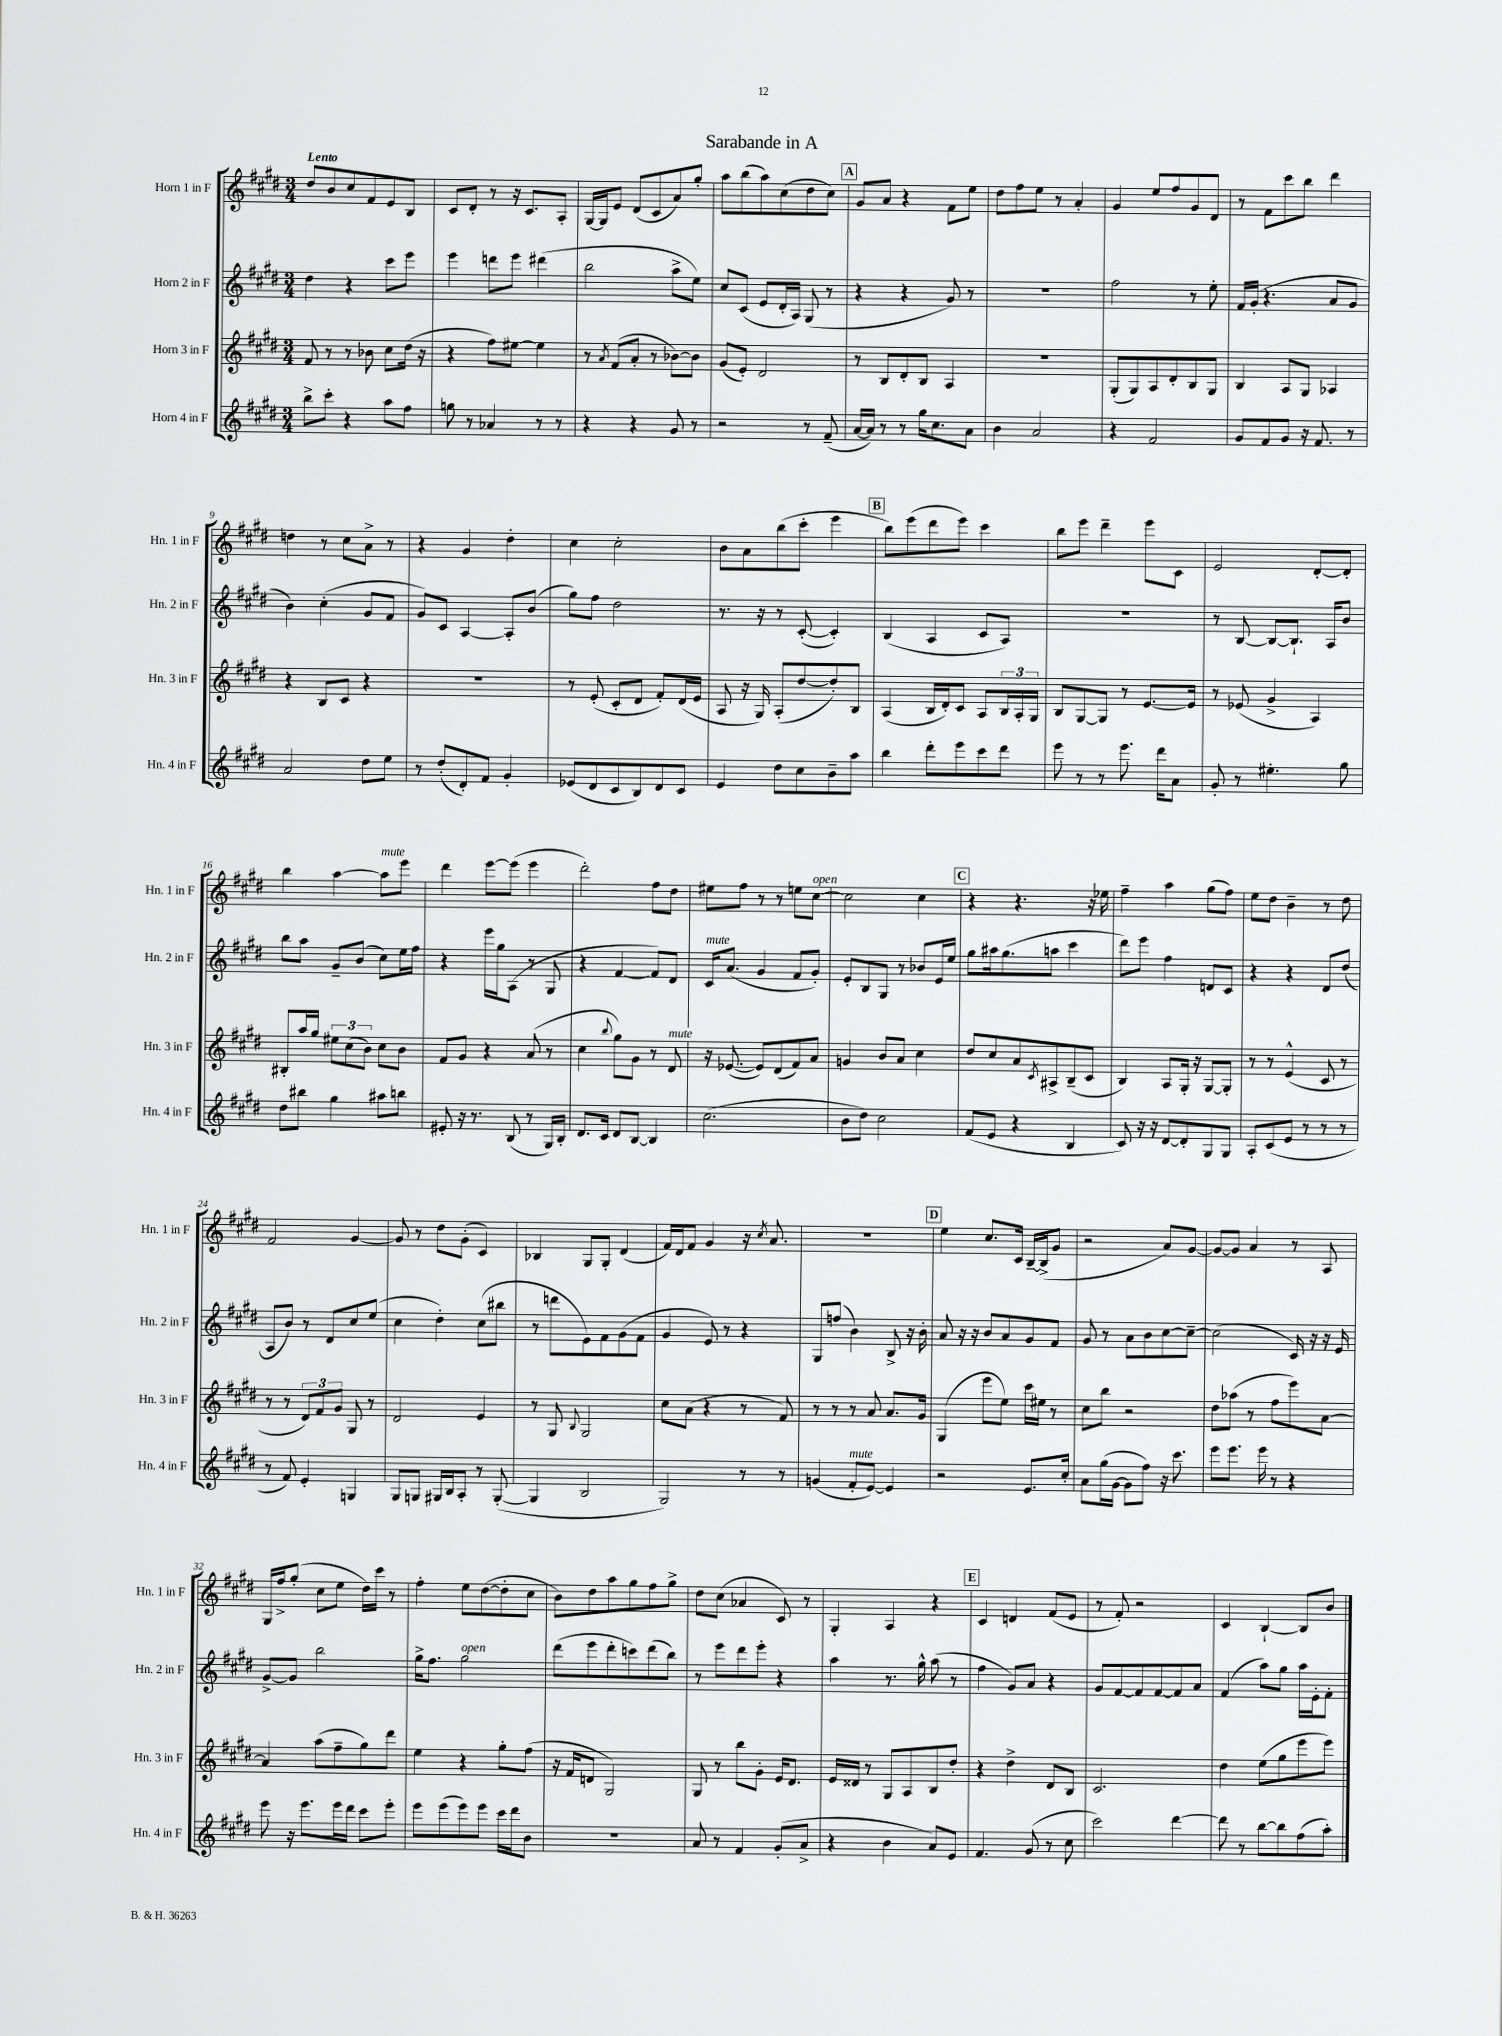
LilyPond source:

\header { title = "Sarabande in A" }
<<
\new StaffGroup <<
\new Staff = "s0" \with { instrumentName = "Horn 1 in F" shortInstrumentName = "Hn. 1 in F" } {
    \clef treble \key e \major \numericTimeSignature \time 3/4 \tempo "Lento"
    dis''8 b'8 cis''8 fis'8 e'8 b8 |
    cis'8 dis'8-. r8 r16 cis'8. a8-. |
    gis16~ gis16 e'8 dis'8( cis'8 a'8) gis''8-. |
    a''8 b''8( a''8) cis''8( dis''8 cis''8) |
    \mark \markup { \box "A" } gis'8 a'8 r4 fis'8 e''8 |
    dis''8 fis''8 e''8 r8 a'4-. |
    gis'4 e''8 fis''8 gis'8 dis'8 |
    r8 fis'8 cis'''8 b''8 dis'''4 |
    d''4 r8 cis''8 a'8-> r8 |
    r4 gis'4 dis''4-. |
    cis''4 cis''2-. |
    b'8 a'8 b''8( cis'''8-. e'''4 |
    \mark \markup { \box "B" } b''8) e'''8( dis'''8 e'''8) cis'''4 |
    b''8 e'''8 dis'''4-- e'''8 cis'8 |
    e'2 dis'8~-. dis'8-. |
    b''4 a''4~ a''8^\markup { \italic "mute" } e'''8 |
    dis'''4 e'''8~ e'''8( e'''4 |
    dis'''2-.) fis''8 dis''8 |
    eis''8 fis''8 r8 r8 e''8 cis''8~^\markup { \italic "open" } |
    cis''2 cis''4 |
    \mark \markup { \box "C" } r4 r4. r16 ees''16 |
    fis''4-- a''4 gis''8( fis''8) |
    e''8 dis''8 b'4-- r8 dis''8 |
    fis'2 gis'4~ |
    gis'8 r8 dis''8 gis'8-.( cis'4) |
    bes4 gis8 gis8-. dis'4( |
    fis'16) dis'16 fis'8 gis'4 r16 \acciaccatura { cis''8 } a'8. |
    R2. |
    \mark \markup { \box "D" } e''4 cis''8. cis'16 b16~-- b16->( gis'8 |
    r2 a'8) gis'8~ |
    gis'8~ gis'8 a'4 r8 a8 |
    gis16 fis''16-> gis''8-.( cis''8 e''8 dis''16) cis'''16 r8 |
    fis''4-. e''8 dis''8~( dis''8-. cis''8 |
    b'8) dis''8 a''8 gis''8 fis''8 gis''8-> |
    dis''8 cis''8( aes'4 cis'8) r8 |
    gis4-. a4 r4 |
    \mark \markup { \box "E" } cis'4 d'4 fis'8( e'8 |
    r8 fis'8-.) r2 |
    cis'4 b4~-! b8 b'8 \bar "|." |
}
\new Staff = "s1" \with { instrumentName = "Horn 2 in F" shortInstrumentName = "Hn. 2 in F" } {
    \clef treble \key e \major \numericTimeSignature \time 3/4
    dis''4 r4 cis'''8 e'''8 |
    e'''4 d'''8 e'''8 dis'''4( |
    b''2 a''8-> e''8) |
    cis''8 cis'8( e'8 dis'16-. a16) gis8( r8 |
    \mark \markup { \box "A" } r4 r4 gis'8) r8 |
    R2. |
    fis''2 r8 e''8-. |
    fis'16 gis'16-.( r4. a'8 gis'8 |
    b'4) cis''4-.( gis'8 fis'8 |
    gis'8) cis'8 a4~ a8-. b'8( |
    gis''8) fis''8 dis''2 |
    r8. r16 r8 cis'8~-.( cis'4-.) |
    \mark \markup { \box "B" } b4( a4 cis'8 a8) |
    R2. |
    r8 b8~ b8~ b8.-! a16 b'8 |
    b''8 a''8 gis'8-- b'8( cis''8) e''16 fis''16 |
    r4 e'''16 gis''16 a8( r8 gis8 |
    r4 fis'4~ fis'8) dis'8 |
    cis'16^\markup { \italic "mute" } a'8.( gis'4 fis'8 gis'8-.) |
    e'8-. b8 gis8 r8 bes'8 e'16 e''16 |
    \mark \markup { \box "C" } gis''8 ais''16 gis''8.( a''8 cis'''4 |
    dis'''8) e'''8 fis''4 d'8 cis'8 |
    r4 r4 dis'8 dis''8( |
    a8 b'8) r8 dis'8 cis''8 e''8( |
    cis''4 dis''4-.) cis''8( bis''8 |
    r8 d'''8 e'8) fis'8 gis'8( fis'8 |
    gis'4 e'8) r8 r4 |
    gis8 f''8( b'4) b8-> r16 b'16-. |
    \mark \markup { \box "D" } a'8 r16 r16 b'8 a'8 gis'8 fis'8 |
    gis'8 r8 a'8 b'8 cis''8~ cis''8~-- |
    cis''2( cis'16) r16 r16 e'16 |
    gis'8~-> gis'8 b''2 |
    gis''16-> fis''8. gis''2^\markup { \italic "open" } |
    dis'''8( e'''8 dis'''8-. c'''8) dis'''8( b''8) |
    r8 e'''8 dis'''8 e'''8-. r4 |
    a''4 r8. gis''16-^ a''8( r8 |
    \mark \markup { \box "E" } fis''4 gis'8) a'8 r4 |
    gis'8 fis'8~ fis'8 fis'8~ fis'8 a'8 |
    fis'4( a''8) gis''8 a''16 e'16-. fis'8-. \bar "|." |
}
\new Staff = "s2" \with { instrumentName = "Horn 3 in F" shortInstrumentName = "Hn. 3 in F" } {
    \clef treble \key e \major \numericTimeSignature \time 3/4
    fis'8 r8 r8 bes'8 cis''8 dis''16( r16 |
    r4 fis''8) eis''8~ eis''4 |
    r8 \acciaccatura { a'8 } fis'8( a'8-. r8 bes'8~) bes'8 |
    gis'8( e'8-.) dis'2 |
    \mark \markup { \box "A" } r8 b8 dis'8-. b8 a4 |
    R2. |
    gis8-.( gis8) a8 dis'8-. b8 gis8 |
    b4 a8 gis8 aes4 |
    r4 b8 cis'8 r4 |
    R2. |
    r8 e'8-.( cis'8-. dis'8 fis'8-.) dis'16( e'16 |
    a8 r16 gis16) a8-.( dis''8~ dis''8-.) b8 |
    \mark \markup { \box "B" } a4( b16 dis'16-.) cis'8 a8 \tuplet 3/2 { b16 a16-. gis16 } |
    b8 gis8~ gis8 r8 e'8.~ e'16 |
    r8 ees'8( gis'4-> a4) |
    bis8-. a''16 gis''16 \tuplet 3/2 { eis''8 cis''8( b'8) } cis''8 b'8 |
    fis'8 gis'8 r4 a'8( r8 |
    cis''4 \appoggiatura { b''8 } gis''8) gis'8 r8 dis'8^\markup { \italic "mute" } |
    r16 ees'8.~( ees'8) dis'8( fis'8) a'8 |
    g'4 b'8 a'8 cis''4 |
    \mark \markup { \box "C" } dis''8 cis''8 a'8 \acciaccatura { cis'8 } ais8-> b8--( cis'8 |
    b4) a8 gis16-. r16 gis8~ gis8-. |
    r8 r8 e'4-^( cis'8 r8 |
    r8 r8 \tuplet 3/2 { dis'8) fis'8 gis'8 } gis8 r8 |
    dis'2 e'4 |
    r8 gis8 \appoggiatura { b8 } gis2 |
    cis''8 a'8( r4 r8 fis'8) |
    r8 r8 r8 a'8 a'8. gis'16 |
    \mark \markup { \box "D" } gis4( e'''8 e''8) cis'''16 eis''16 r8 |
    cis''8 b''8 r2 |
    dis''8 aes''8( r8 fis''8 e'''8) a'8~ |
    a'4 a''8( fis''8-- gis''8) dis'''8 |
    e''4 r4 gis''8-. fis''8( |
    r16 fis'16 d'8 gis2) |
    gis8 r8 b''8 gis'8-. e'16 dis'8. |
    e'16 disis'16 r8 gis8 a8 b8 dis''8-. |
    \mark \markup { \box "E" } r4 dis''4-> dis'8 b8 |
    cis'2. |
    dis''4 e''8( gis''8 e'''8 e'''8) \bar "|." |
}
\new Staff = "s3" \with { instrumentName = "Horn 4 in F" shortInstrumentName = "Hn. 4 in F" } {
    \clef treble \key e \major \numericTimeSignature \time 3/4
    b''8-> cis'''8-. r4 a''8 fis''8 |
    g''8 r8 aes'4 r8 r8 |
    r4 r4 gis'8 r8 |
    r2 r8 fis'8--( |
    \mark \markup { \box "A" } a'16~ a'16) r8 r8 gis''16 cis''8. a'8 |
    b'4 a'2 |
    r4 fis'2 |
    gis'8 fis'8 gis'8 r16 fis'8. r8 |
    a'2 dis''8 e''8 |
    r8 dis''8-.( dis'8-.) fis'8 gis'4-. |
    ees'8( dis'8 cis'8 b8) dis'8 cis'8 |
    e'4 dis''8 cis''8 b'8-- a''8 |
    \mark \markup { \box "B" } b''4 dis'''8-. e'''8 cis'''8 dis'''8 |
    e'''8 r8 r8 e'''8. dis'''16 a'8 |
    gis'8-. r8 eis''4.-. gis''8 |
    dis''8 bis''8 gis''4 ais''8 b''8 |
    eis'8-. r16 r8. b8( r8 gis16) b16-. |
    dis'8. cis'16 dis'8 b8~ b4 |
    cis''2.( |
    b'8 dis''8) cis''2 |
    \mark \markup { \box "C" } fis'8( e'8 r4 b4 |
    cis'8) r16 r16 dis'8~ dis'8-. gis8 gis8 |
    a8-. cis'8( e'8 r8 r8 r8 |
    r8 fis'8) e'4-. g4 |
    gis8 g8 gis16 b16 a8-. r8 gis8~-.( |
    gis4 b2 |
    gis2) r8 r8 |
    g'4( fis'8-.^\markup { \italic "mute" } e'8~) e'4 |
    \mark \markup { \box "D" } r2 e'8. cis''16-. |
    a'8 gis''16( gis'16~ gis'8 fis''8) r16 cis'''8. |
    e'''8 e'''8. e'''16 r8 r4 |
    e'''8 r16 e'''8. e'''16 dis'''16 cis'''8 e'''8-. |
    e'''8 e'''8( e'''8) e'''8 cis'''16 dis'''16 b'8 |
    R2. |
    a'8 r8 fis'4 gis'8-.( a'8-> |
    r4 b'4 a'8) e'8 |
    \mark \markup { \box "E" } fis'4. gis'8( r8 cis''8 |
    cis'''2) dis'''4~ |
    dis'''8 r8 b''8~ b''8 fis''8( a''8-.) \bar "|." |
}
>>
>>
